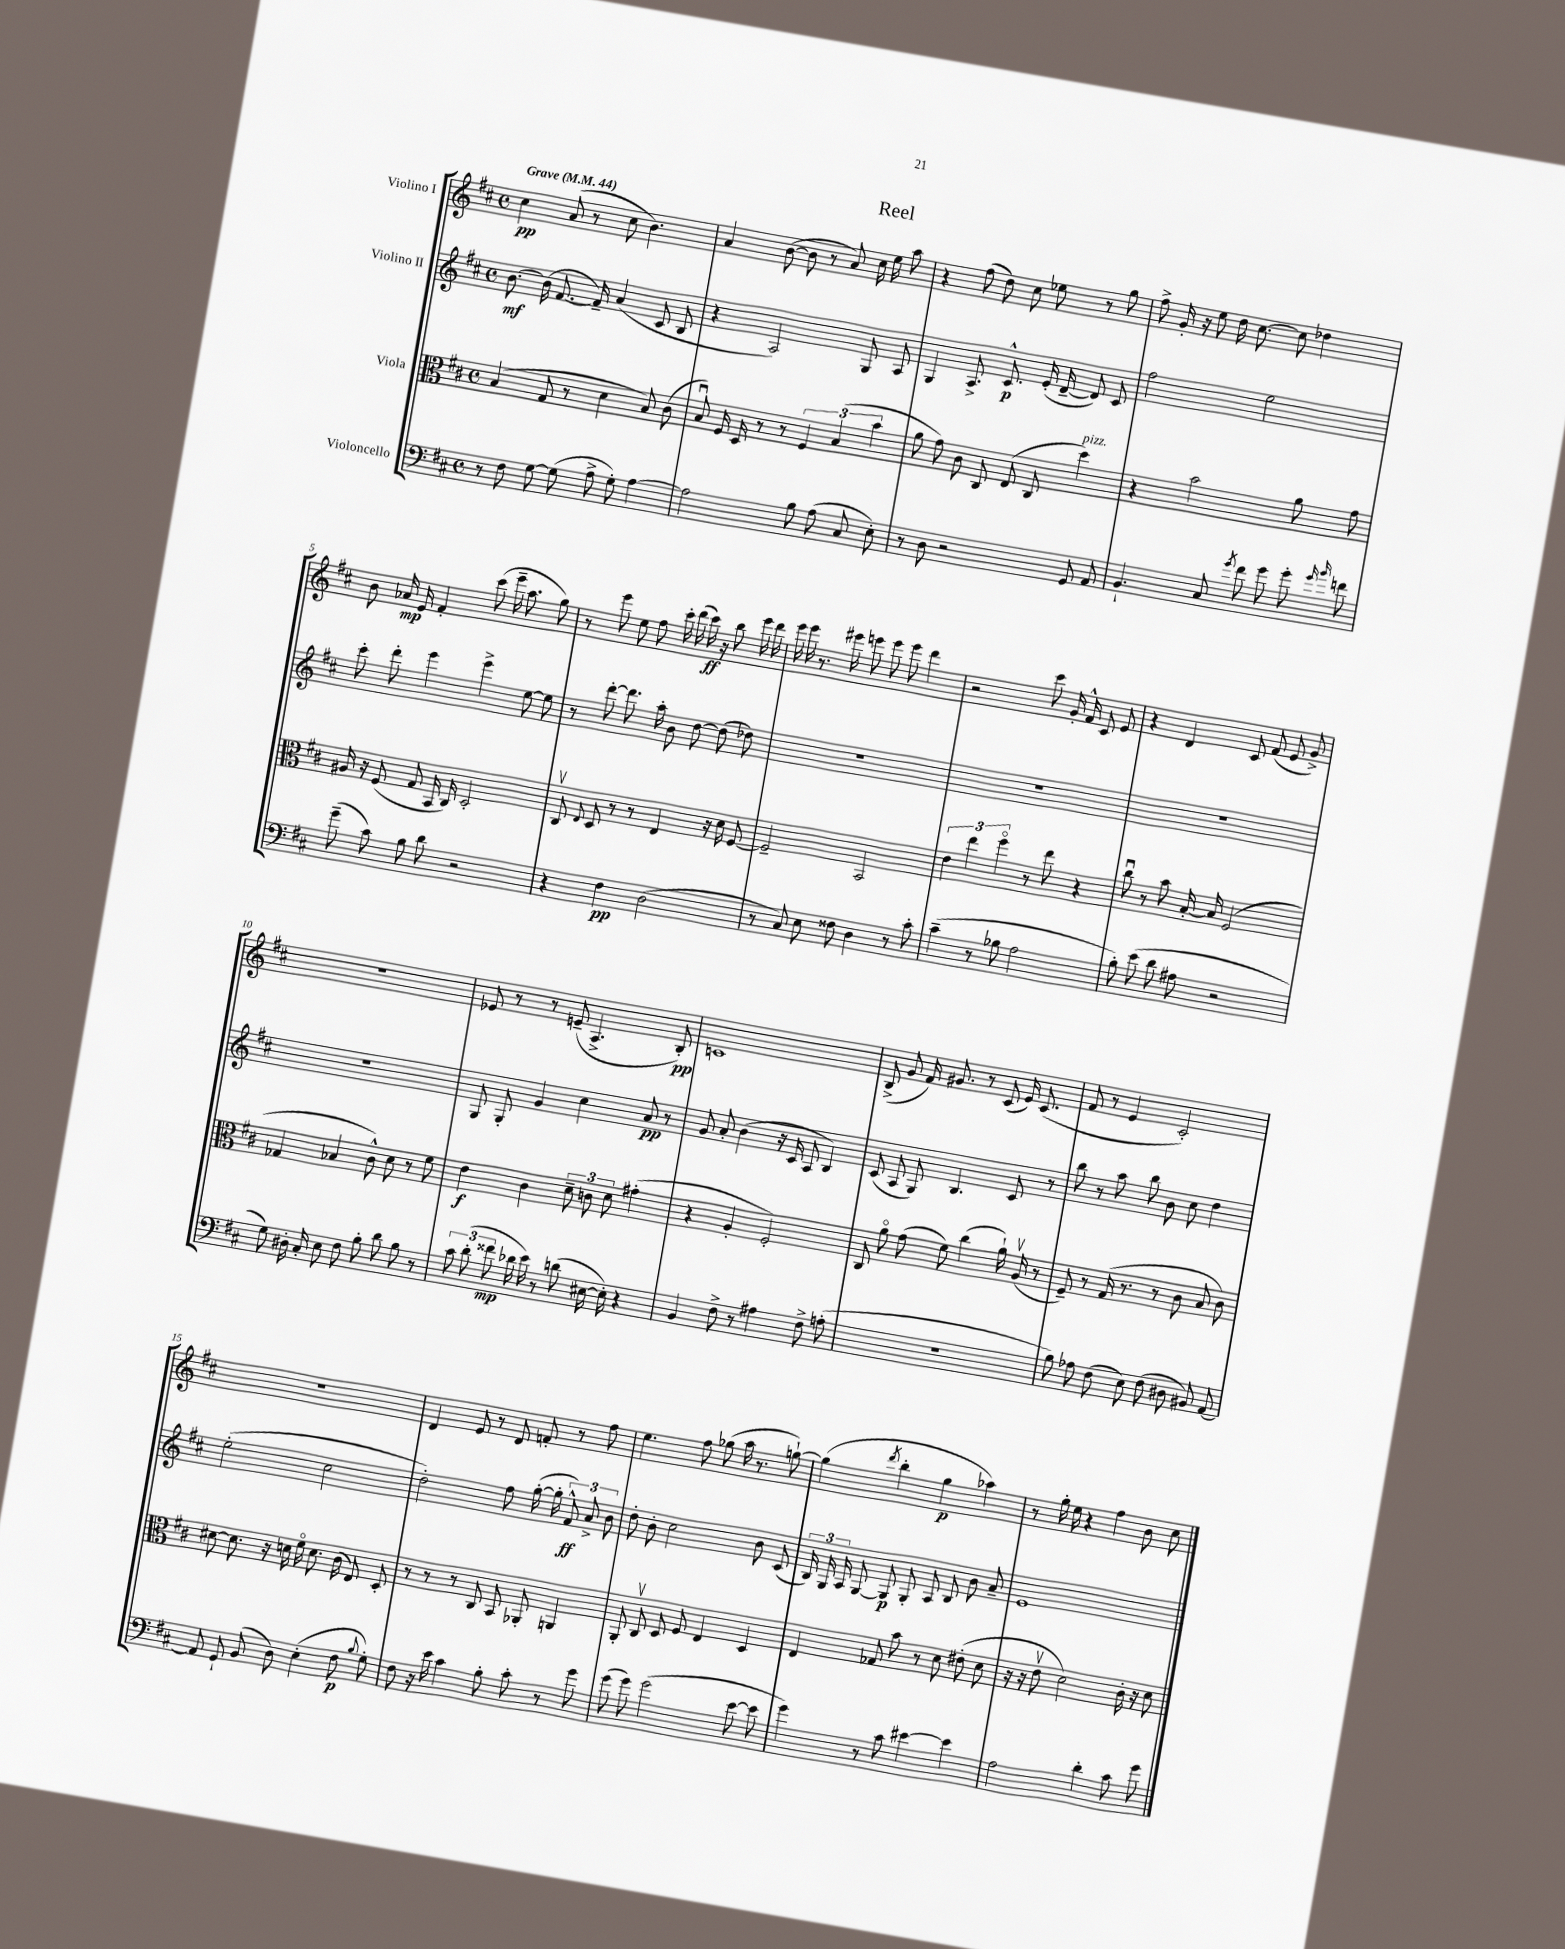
\header { title = "Reel" }
<<
\new StaffGroup <<
\new Staff = "s0" \with { instrumentName = "Violino I" } {
    \clef treble \key d \major \defaultTimeSignature \time 4/4 \tempo "Grave" 4 = 44
    \autoBeamOff cis''4\pp a'8( r8 cis''8 b'4.) |
    a'4 b'8~( b'8 r8 a'8) cis''16 e''16 a''8 |
    r4 fis''8( d''8) cis''8 ees''8 r8 g''8 |
    fis''8-> g'16-. r16 e''8 d''16 cis''8.~ cis''8 des''4 |
    b'8 aes'16\mp e'16 fis'4-. cis'''8( e'''16-- a''8. g''8) |
    r8 e'''8 e''8 fis''8 cis'''16-. d'''16( cis'''16\ff) r16 b''8 e'''16 d'''16 |
    e'''16 e'''16 r8. eis'''16 e'''8 e'''8 e'''8 d'''4 |
    r2 cis'''8 g'16-. fis'16-^ cis'8 e'8 |
    r4 d'4 cis'8 fis'8( e'8 g'8->) |
    r1 |
    ees'8 r8 r8 e'8--( a4.-> b8-.\pp) |
    c'1 |
    b8->( g'8 fis'16) gis'8. r8 cis'8( e'16) cis'8.( |
    fis'8 r8 e'4 cis'2-.) |
    R1 |
    d'4 e'8 r8 d'8 f'8-. r8 fis''8 |
    e''4. fis''8 ges''8( a''16 r8. g''8~-!) |
    g''4( \acciaccatura { d'''8 } b''4-. g''4\p aes''4) |
    r8 g''16-. e''16 r4 fis''4 b'8 cis''8 \bar "|." |
}
\new Staff = "s1" \with { instrumentName = "Violino II" } {
    \clef treble \key d \major \defaultTimeSignature \time 4/4
    \autoBeamOff b'8.~\mf b'16( fis'8.~ fis'16--) a'4( cis'8 b8 |
    r4 a2) g8 a8 |
    g4 a8.-> cis'8.-^\p e'16-.( d'16~-- d'8) cis'8 |
    fis''2 e''2 |
    cis'''8-. d'''8-. e'''4 e'''4-> e''8~ e''8 |
    r8 d'''8~-. d'''8. a''16-. b'8 d''8~ d''8( des''8) |
    r1 |
    R1 |
    R1 |
    R1 |
    g8 g8-. g'4 cis''4 a'8\pp r8 |
    g'8 a'8-. b'4( r16 cis'16 a8 b4) |
    cis'8( a8 g8) b4. cis'8 r8 |
    b''8 r8 a''8 b''8 b'8 cis''8 d''4 |
    e''2-.( cis''2 |
    d''2-.) fis''8 g''16~-.( g''16-. \tuplet 3/2 { fis'8-^\ff) a'8-> b'8 } |
    d''8-. b'8-. cis''2 b'8 cis'8( |
    \tuplet 3/2 { b16) g16 a16 } g8~ g8\p g8-. a8 b8 b'8 a'8-- |
    e'1 \bar "|." |
}
\new Staff = "s2" \with { instrumentName = "Viola" } {
    \clef alto \key d \major \defaultTimeSignature \time 4/4
    \autoBeamOff b4( g8 r8 d'4 b8) cis'8( |
    b8\downbow) fis16 d16 r8 r8 \tuplet 3/2 { fis4 b4( b'4 } |
    a'8 g'8) cis'8 cis8 e8( cis8 d''4^\markup { \italic "pizz." }) |
    r4 b'2 a'8 g'8 |
    ais16 r16 fis8( g8 b,16 cis16) d2-. |
    cis8\upbow \appoggiatura { e8 } d8 r8 r8 e4 r16 d'16 fis8~ |
    fis2-- b,2 |
    \tuplet 3/2 { e'4 e''4 fis''4\flageolet } r8 e''8 r4 |
    cis''8\downbow r8 b'8 b16~-. b16 fis2( |
    ges4 bes4 cis'8-^) d'8 r8 fis'8 |
    e'4\f cis'4 \tuplet 3/2 { d'8-- c'8 d'8 } gis'4-.( |
    r4 a4-. fis2-.) |
    cis8 a'8\flageolet g'8( fis'8) cis''4( a'16-!) a16\upbow( r8 |
    fis8--) r8 g16( r8. r8 cis'8 b8 cis'8) |
    dis'8~ dis'8. r16 d'16 fis'16\flageolet d'8. cis'16( e8) d8-. |
    r8 r8 r8 cis8 b,8 aes,8-. a,4 |
    a,8-. cis8\upbow d8 fis8 e4 d4 |
    e4 ges8 b'8 r8 d'8 eis'8-.( d'8 |
    r16 r16 e'8\upbow d'2) cis'16-. r16 d'8 \bar "|." |
}
\new Staff = "s3" \with { instrumentName = "Violoncello" } {
    \clef bass \key d \major \defaultTimeSignature \time 4/4
    \autoBeamOff r8 fis8 g8~ g8( a8-> g8-.) a4~ |
    a2 b8 a8( cis8 e8-.) |
    r8 d8 r2 g,8 a,8 |
    b,4.-! cis8 \acciaccatura { g'8 } fis'8 g'8 g'8-. \grace { g'16 b'16 } f'8 |
    g'8--( cis'8) b8 d'8 r2 |
    r4 fis4\pp d2( |
    r8 cis8) e8 fisis8 d4 r8 cis'8-. |
    cis'4--( r8 bes8 a2 |
    b8-.) e'8( d'8 ais8 r2 |
    g8) dis16-. cis16-. e8 fis8 b8-. d'8 b8 r8 |
    \tuplet 3/2 { cis'8 d'8-.( fisis'8\mp } des'16 e'16) r8 d'8( eis16~ eis16-.) r4 |
    b,4 fis8-> r8 ais4 fis8-> a8-.( |
    r1 |
    b8) aes8 fis8( e8) fis8( dis8 bis,8) a,8~ |
    a,8 g,8-! b,8( d8) e4-.( fis8\p \appoggiatura { b8 } g8-.) |
    fis8 r16 e'16 cis'4 b8-. cis'8-. r8 g'8 |
    g'8( g'8) g'2( e'8~ e'8 |
    g'4) r8 cis'8 eis'4~ eis'4 |
    a2 d'4-. cis'8 g'8 \bar "|." |
}
>>
>>
